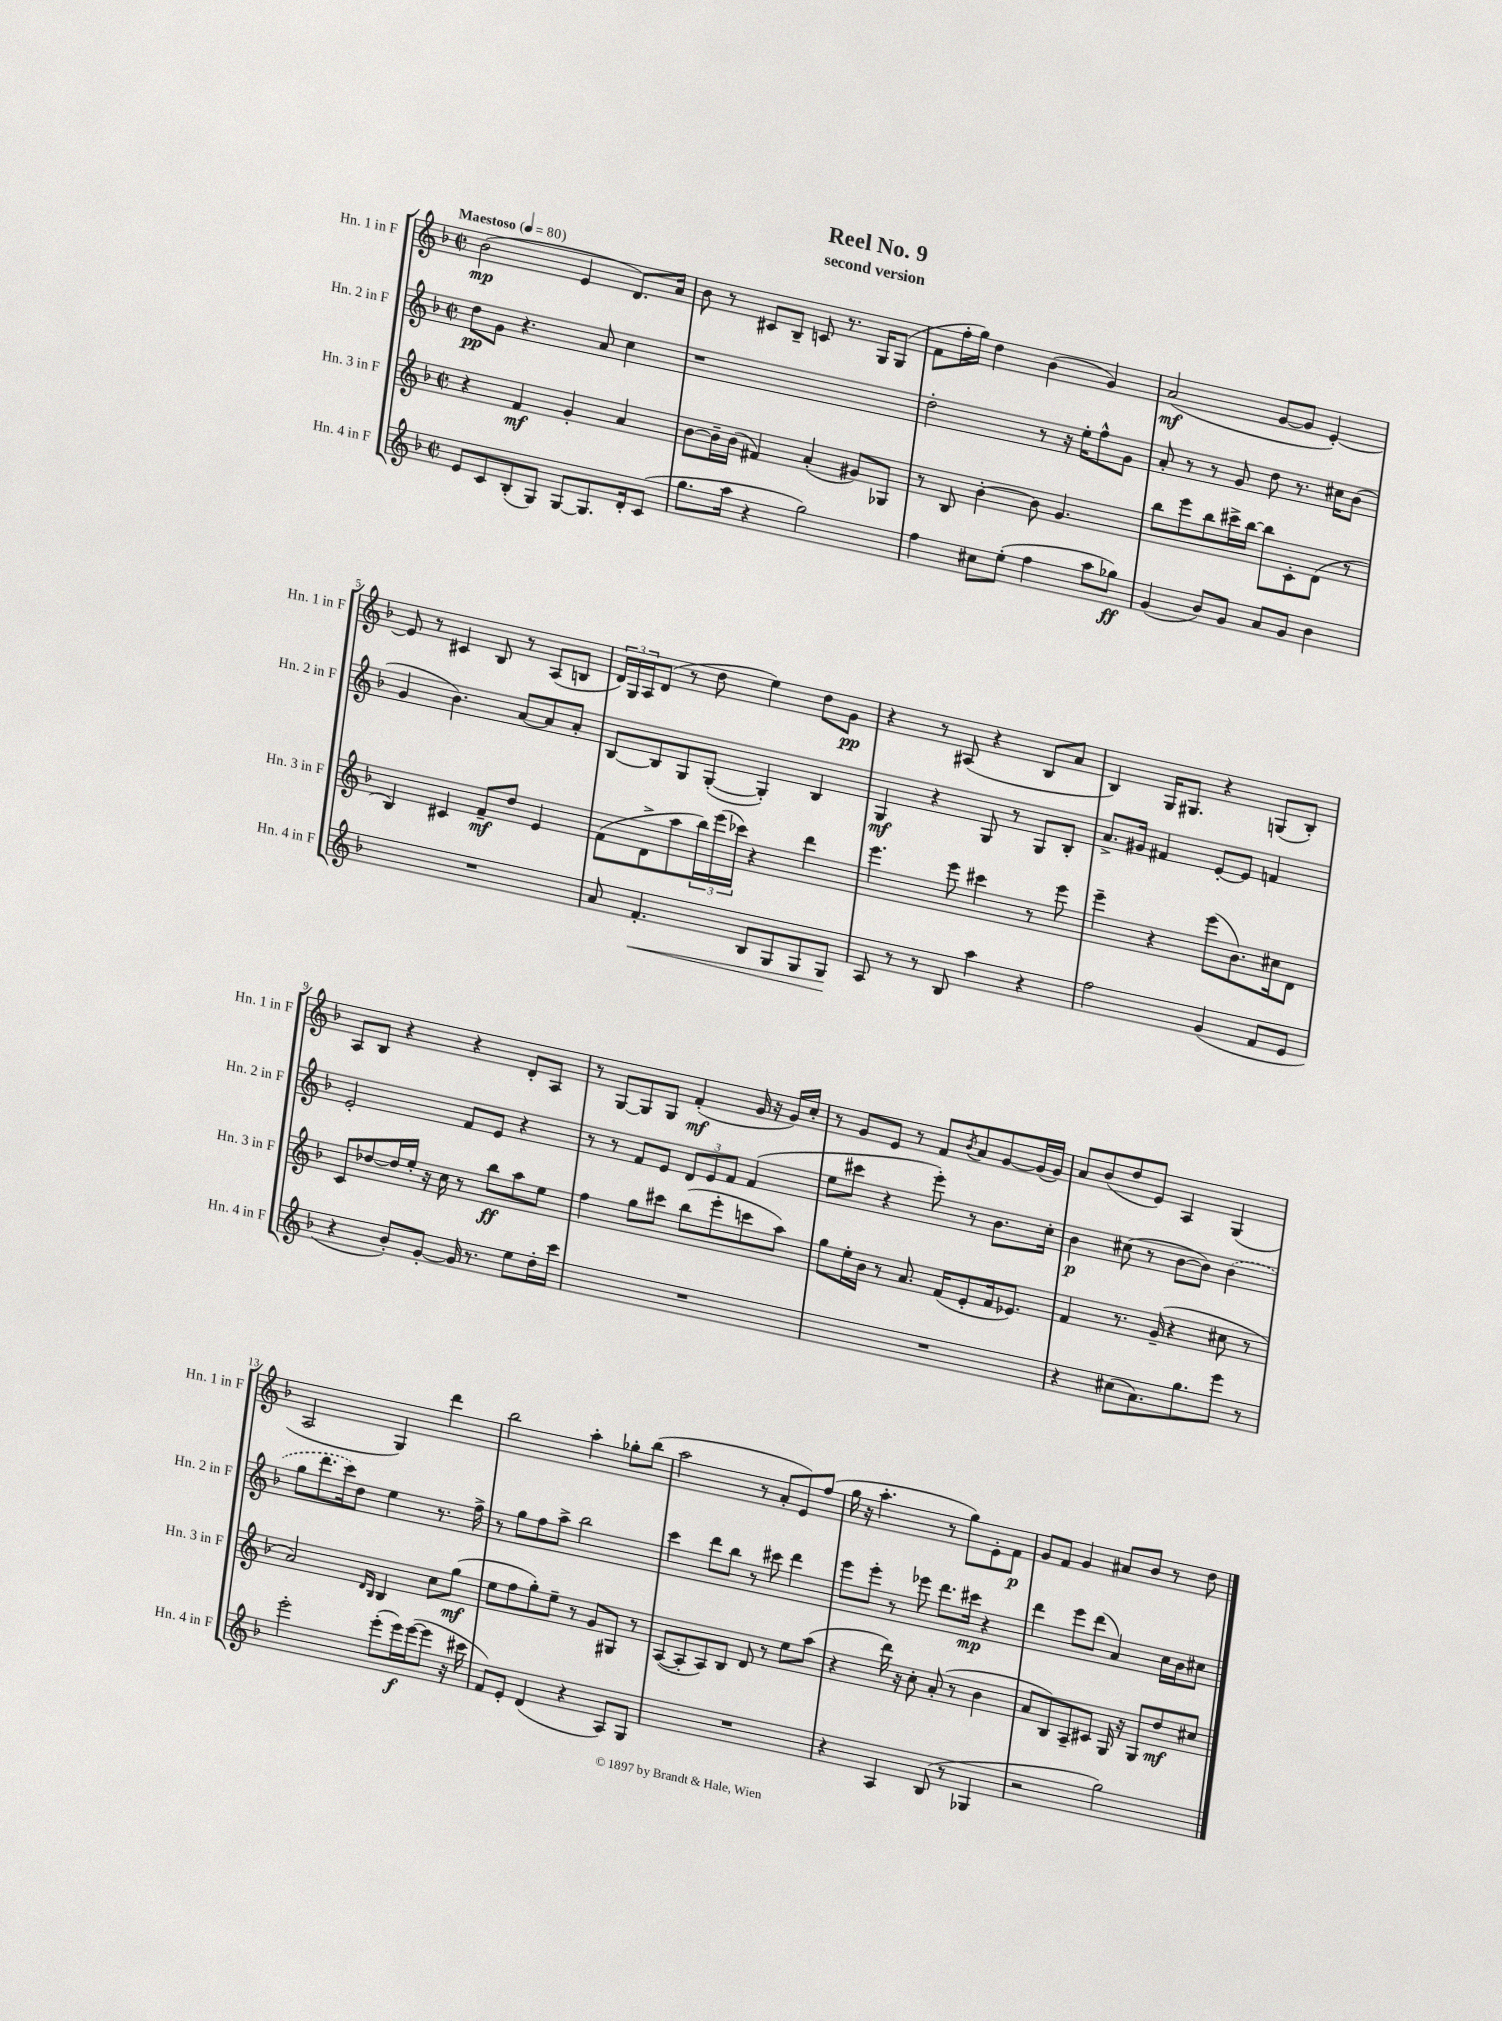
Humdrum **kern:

**kern	**kern	**kern	**kern
*staff4	*staff3	*staff2	*staff1
*clefG2	*clefG2	*clefG2	*clefG2
*k[b-]	*k[b-]	*k[b-]	*k[b-]
*M2/2	*M2/2	*M2/2	*M2/2
*met(c|)	*met(c|)	*met(c|)	*met(c|)
*MM80	*MM80	*MM80	*MM80
8e/L	4r	8dd\L	(2b-\
8c/	.	8g\J	.
(8B-'/	4f/	4.r	.
8G/J)	.	.	.
[8G/L	4g'/	.	4e/
8.G/]	.	8a/	.
.	4a/	4cc\	8.d/L)
16d'/k	.	.	.
(8c/J	.	.	.
.	.	.	16a/Jk
=	=	=	=
8.gg\L	[8b-\L	1r	8b-\
.	16b-~\]L	.	8r
16aa\Jk	(16b-\JJ	.	.
4r	4f#/)	.	8c#/L
.	.	.	8B-~/J
2gg\)	(4a'/	.	8c/
.	.	.	8.r
.	8g#/L)	.	.
.	.	.	16G/LK
.	8G-/J	.	(8G/J
=	=	=	=
4ff\	8r	2dd'\	8f\L
.	8B-/	.	16ff'\L
.	.	.	16gg\JJ)
8cc#\L	[4b-'\	.	4dd\
(8ee'\J	.	.	.
4ff\	8b-\]	8r	(4b-\
.	4.g/	16r	.
.	.	16ee'\LK	.
8aa\L	.	8ff^^\	4g/)
8gg-\J)	.	8g\J	.
=	=	=	=
(4g/	8bb-\L	8a'/	(2a/
.	8eee\	8r	.
8b-/L)	8bb-\	8r	.
8g/J	16ccc#^\L	8g/	.
.	[16bb-\JJ	.	.
8a/L	8bb-\]L	8dd\	[8g/L
8g/J	8c'\	8.r	8g/]J
4b-\	(8d\J	.	[4e'/)
.	.	16cc#\LK	.
.	8r	(8b-\J	.
=	=	=	=
1r	4B-/)	4g/	8e/]
.	.	.	8r
.	4c#/	4.b-\)	4c#/
.	8f~/L	.	8B-/
.	8dd/J	[8a/L	8r
.	4e/	8a/]	(8A/L
.	.	8a'/J	8B/J
=	=	=	=
8a/	(8f\L	[8B-/L	24d/LL)
.	.	.	24G/
.	.	.	24A/J
4.f'/	8d^\	8B-/]	(8d/J
.	8aa\	8G/	8r
.	24bb-\L)	([8G'/J	8dd\
.	(24eee\	.	.
.	24ccc-\JJ)	.	.
8B-/L	4r	4G'/])	4ee\)
8G/	.	.	.
8G/	4ddd\	4B-/	8dd\L
8G/J	.	.	8g\J
=	=	=	=
8A/	4.eee\	4G/	4r
8r	.	.	.
8r	.	4r	8r
8B-/	8eee\	.	(8A#/
4aa\	4ccc#\	8G/	4r
.	.	8r	.
4r	8r	8G/L	8B-/L
.	8eee\	8B-'/J	8a/J
=	=	=	=
2ff\	4eee~\	8.a^/L	4B-/)
.	.	16g#/Jk	.
.	4r	4f#/	16G/LK
.	.	.	8.G#/J
(4g/	(8eee\L	[8e'/L	4r
.	8.b-\)	8e/]J	.
8f/L	.	4f/	(8G/L
.	16cc#\k	.	.
8e/J	8d\J	.	8B-'/J)
=	=	=	=
4r	8c/L	2e'/	8A/L
.	[8dd-/	.	8B-/J
8b-'/L)	16dd-/]L	.	4r
.	16ee'/JJ	.	.
[8g'/J	16r	.	.
.	16cc\	.	.
16g/]	8r	8f/L	4r
8.r	.	.	.
.	8bb-\L	8e/J	.
8ee\L	8aa\	4r	8d'/L
16dd'\L	8ee\J	.	8A/J
16ccc\JJ	.	.	.
=	=	=	=
1r	4ff\	8r	8r
.	.	8r	[8G/L
.	8gg\L	8f/L	8G/]
.	8ccc#\J	8e/J	8G/J
.	(8bb-\L	12d/L	(4f'/
.	.	12e/	.
.	8eee'\	.	.
.	.	12f/J	.
.	8ccc\	(4f/	16g/
.	.	.	16r
.	8aa\J)	.	16g/LL)
.	.	.	16cc'/JJ
=	=	=	=
1r	8gg\L	8ee\L	8r
.	16ee'\L	8ccc#\J	8g/L
.	16b-\JJ	.	.
.	8r	4r	8e/J
.	8.a/	.	8r
.	.	8eee'\)	8f/L
.	(16f/LK	.	.
.	.	.	8qb-/
.	8e'/	8r	8a/
.	16f/k	8.b-\L	[8g/
.	8.e-/J)	.	.
.	.	.	(16g/]L
.	.	16cc'\Jk	16g/JJ)
=	=	=	=
4r	4f/	4b-\	8a/L
.	.	.	(8b-/
(8cc#\L	8.r	(8cc#\	8dd/
8.a\)	.	8r	8e/J)
.	(16g~/	.	.
.	4r	[8b-\L	4A/
8.gg\	.	.	.
.	.	8b-\]J)	.
8eee\J	8cc#\	(4b-\	(4G/
8r	8r	.	.
=	=	=	=
2eee'\	2a/)	8gg\L	2A/
.	.	8.ddd\	.
.	.	16ccc\k)	.
.	.	8dd\J	.
.	16qqd/LL	.	.
.	16qqB-/JJ	.	.
(8eee'\L	4B-/	4ee\	4G/)
16eee\L)	.	.	.
([16eee\J	.	.	.
8eee\]J	8cc\L	8.r	4ddd\
16r	(8gg\J	.	.
16ccc#\	.	16ff^\	.
=	=	=	=
8f/L)	8ee\L	8r	2bb-\
8e'/J	8ff\	8gg\L	.
(4d/	8gg'\)	8ff\	.
.	8ee~\J	8aa^\J	.
4r	8r	2bb-\	4aa'\
.	8g/L	.	.
8A/L)	8G#/J	.	8gg-'\L
8G/J	8r	.	(8bb-\J
=	=	=	=
1r	([8A/L	4ccc\	2aa\
.	8A'/]	.	.
.	8A/)	8ddd\L	.
.	8B-/J	8bb-\J	.
.	8d/	8r	8r
.	8r	8ccc#\	8a'/L
.	8ee\L	4ddd\	8e/)
.	(8aa\J	.	(8ff/J
=	=	=	=
4r	4r	8eee\L	16gg\
.	.	.	16r
.	.	8eee'\J	4.aa'\
4A/	16ddd\)	8r	.
.	16r	.	.
.	8cc'\	8eee-\	.
(8B-/	(8a'/	8.ddd\L	8r
8r	8r	.	8gg\L)
.	.	16ccc#\Jk	.
4G-/	4b-\	4r	8e'\
.	.	.	8f\J
=	=	=	=
2r	8a/L	4ddd\	8g/L
.	8B-/)	.	8f/J
.	8A~/	8eee\L	4g/
.	8c#/J	(8ddd\J	.
2gg\)	16G/	4a/)	8a#/L
.	16r	.	.
.	8G/L	.	8b-/J
.	8dd/	16cc\LL	8r
.	.	16b-\J	.
.	8cc#/J	8cc#\J	8dd\
==	==	==	==
*-	*-	*-	*-
